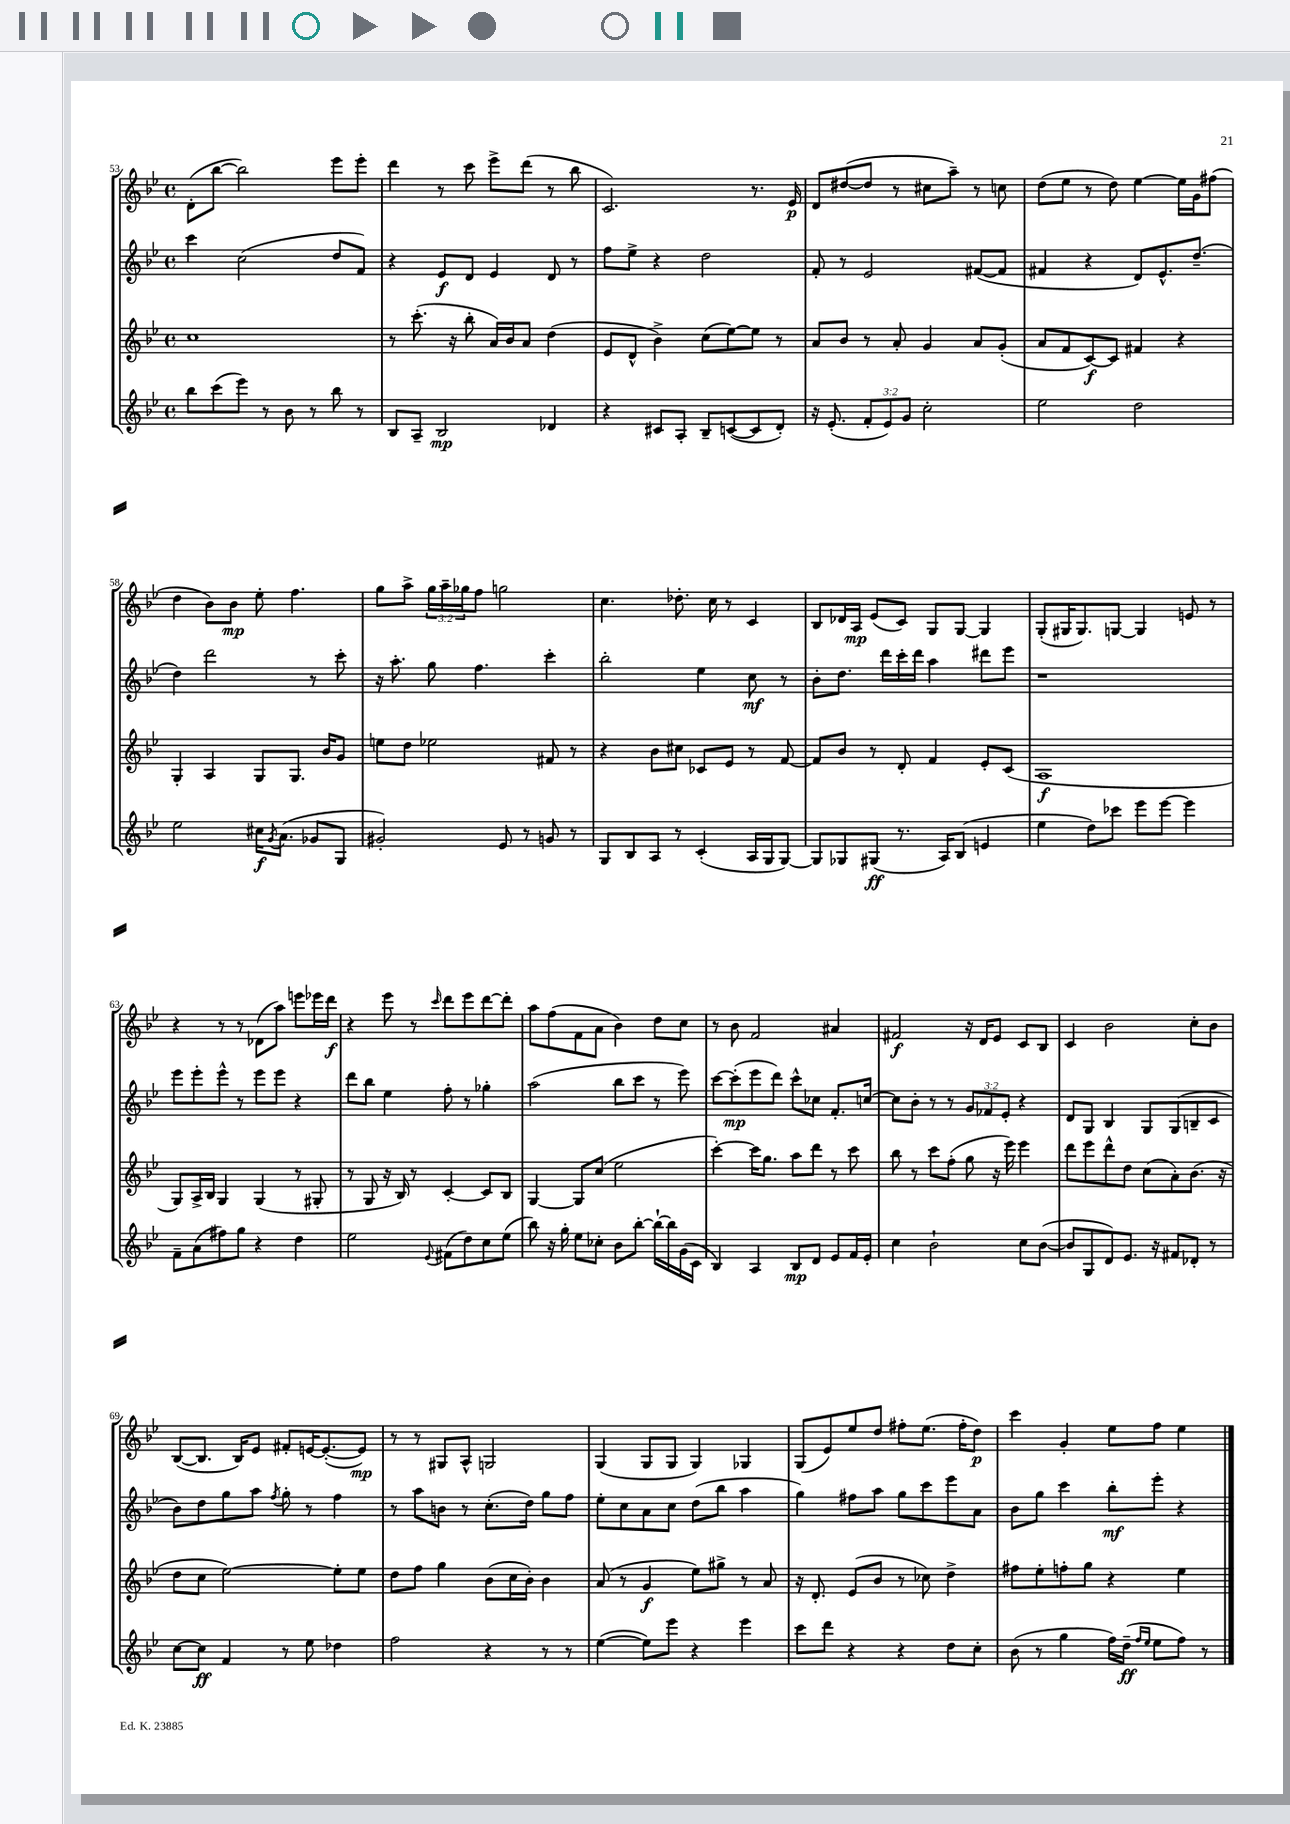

**kern	**dynam	**kern	**dynam	**kern	**dynam	**kern	**dynam
*part4	*part4	*part3	*part3	*part2	*part2	*part1	*part1
*staff4	*staff4	*staff3	*staff3	*staff2	*staff2	*staff1	*staff1
*clefG2	*	*clefG2	*	*clefG2	*	*clefG2	*
*k[b-e-]	*	*k[b-e-]	*	*k[b-e-]	*	*k[b-e-]	*
*M4/4	*	*M4/4	*	*M4/4	*	*M4/4	*
*met(c)	*	*met(c)	*	*met(c)	*	*met(c)	*
=53	=53	=53	=53	=53	=53	=53	=53
8bb-\L	.	1cc	.	4ccc\	.	(8d'\L	.
(8ccc\	.	.	.	.	.	[8bb-\J	.
8eee-\J)	.	.	.	(2cc\	.	2bb-\])	.
8r	.	.	.	.	.	.	.
8b-\	.	.	.	.	.	.	.
8r	.	.	.	.	.	.	.
8bb-\	.	.	.	8dd/L	.	8eee-\L	.
8r	.	.	.	8f/J)	.	8eee-'\J	.
=54	=54	=54	=54	=54	=54	=54	=54
8B-/L	.	8r	.	4r	.	4ddd\	.
8A~/J	.	(8.ccc'\	.	.	.	.	.
2B-/	mp	.	.	8e-/L	f	8r	.
.	.	16r	.	.	.	.	.
.	.	8bb-'\	.	8d/J	.	8ccc\	.
.	.	16a/LL)	.	4e-/	.	8eee-^\L	.
.	.	16b-/J	.	.	.	.	.
.	.	8a/J	.	.	.	(8ddd\J	.
4d-X/	.	(4dd\	.	8d/	.	8r	.
.	.	.	.	8r	.	8bb-\	.
=55	=55	=55	=55	=55	=55	=55	=55
4r	.	8e-/L	.	8ff\L	.	2.c/)	.
.	.	8d^^/J	.	8ee-^\J	.	.	.
8c#X/L	.	4b-^\)	.	4r	.	.	.
8A'/J	.	.	.	.	.	.	.
8B-~/L	.	(8cc\L	.	2dd\	.	.	.
([8cn/	.	[8ee-\)	.	.	.	.	.
8c/]	.	8ee-\J]	.	.	.	8.r	.
8d'/J)	.	8r	.	.	.	.	.
.	.	.	.	.	.	16e-/	p
=56	=56	=56	=56	=56	=56	=56	=56
16r	.	8a/L	.	8f'/	.	8d/L	.
(8.e-'/	.	.	.	.	.	.	.
.	.	8b-/J	.	8r	.	([8dd#X/	.
12f'/L	.	8r	.	2e-/	.	8dd#/J]	.
12e-/)	.	.	.	.	.	.	.
.	.	8a'/	.	.	.	8r	.
12g/J	.	.	.	.	.	.	.
2cc'\	.	4g/	.	.	.	8cc#X\L	.
.	.	.	.	.	.	8aa~\J)	.
.	.	8a/L	.	([8f#X/L	.	8r	.
.	.	(8g'/J	.	8f#/J]	.	8ccn\	.
=57	=57	=57	=57	=57	=57	=57	=57
2ee-\	.	8a/L	.	4f#X/	.	(8dd\L	.
.	.	8f/	.	.	.	8ee-\J	.
.	.	[8c/)	f	4r	.	8r	.
.	.	8c/J]	.	.	.	8dd\)	.
2dd\	.	4f#X/	.	8d/L)	.	[4ee-\	.
.	.	.	.	8.e-^^/	.	.	.
.	.	4r	.	.	.	16ee-\LL]	.
.	.	.	.	(8.dd~/J	.	16g\J	.
.	.	.	.	.	.	(8ff#X\J	.
!!LO:LB:g=z
=58	=58	=58	=58	=58	=58	=58	=58
2ee-\	.	4G'/	.	4dd\)	.	4dd\	.
.	.	4A/	.	2ddd\	.	8b-\L)	.
.	.	.	.	.	.	8b-\J	mp
16cc#X\KL	f	8G/L	.	.	.	8ee-'\	.
8qg/	.	.	.	.	.	.	.
(8.a\J	.	.	.	.	.	.	.
.	.	8.G/J	.	.	.	4.ff\	.
8g-X/L	.	.	.	8r	.	.	.
.	.	16b-/KL	.	.	.	.	.
8G/J	.	8g/J	.	8ccc'\	.	.	.
=59	=59	=59	=59	=59	=59	=59	=59
2g#X'/)	.	8een\L	.	16r	.	8gg\L	.
.	.	.	.	8.aa'\	.	.	.
.	.	8dd\J	.	.	.	8aa^\J	.
.	.	2ee-X\	.	8gg\	.	24gg\LL	.
.	.	.	.	.	.	24aa~\	.
.	.	.	.	.	.	24gg-X\J	.
.	.	.	.	4.ff\	.	8ff\J	.
8e-/	.	.	.	.	.	2ggn\	.
8r	.	.	.	.	.	.	.
8gn/	.	8f#X/	.	4ccc'\	.	.	.
8r	.	8r	.	.	.	.	.
=60	=60	=60	=60	=60	=60	=60	=60
8G/L	.	4r	.	2bb-'\	.	4.cc\	.
8B-/	.	.	.	.	.	.	.
8A/J	.	8b-\L	.	.	.	.	.
8r	.	8cc#X\J	.	.	.	8.dd-X'\	.
(4c'/	.	8c-X/L	.	4ee-\	.	.	.
.	.	.	.	.	.	16cc\	.
.	.	8e-/J	.	.	.	8r	.
16A/LL	.	8r	.	8cc\	mf	4c/	.
16G/J	.	.	.	.	.	.	.
[8G/J)	.	[8f/	.	8r	.	.	.
=61	=61	=61	=61	=61	=61	=61	=61
8G/L]	.	8f/L]	.	8b-'\L	.	8B-/L	.
8G-X/	.	8b-/J	.	8.dd\J	.	16d-X/L	.
.	.	.	.	.	.	16A/JJ	mp
(8G#X/J	ff	8r	.	.	.	(8e-/L	.
.	.	.	.	16ddd\LL	.	.	.
8.r	.	8d'/	.	16ccc'\	.	8c/J)	.
.	.	.	.	16ddd\JJ	.	.	.
.	.	4f/	.	4aa\	.	8G/L	.
16A/KL)	.	.	.	.	.	.	.
(8B-/J	.	.	.	.	.	[8G/J	.
4en/	.	8e-'/L	.	8ddd#X\L	.	4G/]	.
.	.	(8c/J	.	8eee-\J	.	.	.
=62	=62	=62	=62	=62	=62	=62	=62
4ee-\	.	1A	f	1r	.	(8G'/L	.
.	.	.	.	.	.	16G#X/K	.
.	.	.	.	.	.	8.G#/)	.
8dd\L)	.	.	.	.	.	.	.
8ccc-X\J	.	.	.	.	.	[8Gn/J	.
8eee-\L	.	.	.	.	.	4G/]	.
[8eee-\J	.	.	.	.	.	.	.
4eee-\]	.	.	.	.	.	8en/	.
.	.	.	.	.	.	8r	.
!!LO:LB:g=z
=63	=63	=63	=63	=63	=63	=63	=63
8f~\L	.	8G/L)	.	8eee-\L	.	4r	.
(8a\	.	16A^/L	.	8eee-'\	.	.	.
.	.	16B-/JJ	.	.	.	.	.
8ff#X\)	.	4G/	.	8eee-^^\J	.	8r	.
8gg\J	.	.	.	8r	.	8r	.
4r	.	(4G/	.	8eee-\L	.	(8d-X\L	.
.	.	.	.	8eee-\J	.	8aa\J)	.
4dd\	.	8r	.	4r	.	8eeen\L	.
.	.	8G#X'/	.	.	.	16eee-X\L	.
.	.	.	.	.	.	16ddd\JJ	f
=64	=64	=64	=64	=64	=64	=64	=64
2ee-\	.	8r	.	8ddd\L	.	4r	.
.	.	8G/	.	8bb-\J	.	.	.
.	.	16r	.	4ee-\	.	8eee-\	.
.	.	16B-/)	.	.	.	.	.
.	.	8r	.	.	.	8r	.
8qqe-/	.	.	.	.	.	16qqccc/	.
(8f#X\L	.	[4c'/	.	8ff'\	.	8ddd\L	.
8dd\)	.	.	.	8r	.	8eee-\	.
8cc\	.	8c/L]	.	4gg-X'\	.	[8ddd\	.
(8ee-\J	.	8B-/J	.	.	.	8ddd'\J]	.
=65	=65	=65	=65	=65	=65	=65	=65
8bb-\)	.	[4G/	.	(2aa\	.	8aa\L	.
16r	.	.	.	.	.	(8ff\	.
16gg'\	.	.	.	.	.	.	.
8ee-\L	.	8G/L]	.	.	.	8f\	.
8cc-X'\J	.	(8cc/J	.	.	.	8a\J	.
8b-\L	.	2ee-\	.	8bb-\L	.	4b-\)	.
[8bb-'\J	.	.	.	8ccc\J	.	.	.
16bb-`\LL_	.	.	.	8r	.	8dd\L	.
16bb-\]	.	.	.	.	.	.	.
(16g\	.	.	.	8eee-\)	.	8cc\J	.
16c\JJ	.	.	.	.	.	.	.
=66	=66	=66	=66	=66	=66	=66	=66
4B-/)	.	[4ccc'\)	.	[8ccc\L	.	8r	.
.	.	.	.	(8ccc'\]	mp	8b-\	.
4A/	.	16ccc\KL]	.	8eee-\	.	2f/	.
.	.	8.gg\J	.	.	.	.	.
.	.	.	.	8ddd\J)	.	.	.
8B-/L	mp	8aa\L	.	8ccc^^\L	.	.	.
8d/J	.	8ddd\J	.	8cc-X\J	.	.	.
8e-/L	.	8r	.	8.f'/L	.	4a#X/	.
16f/L	.	8ccc\	.	.	.	.	.
16e-'/JJ	.	.	.	[16ccn/Jk	.	.	.
=67	=67	=67	=67	=67	=67	=67	=67
4cc\	.	8bb-\	.	8cc\L]	.	2f#X/	f
.	.	8r	.	8b-'\J	.	.	.
2b-`\	.	8ccc\L	.	8r	.	.	.
.	.	(8ff'\J	.	8r	.	.	.
.	.	8gg\	.	12g/L	.	16r	.
.	.	.	.	.	.	16d/KL	.
.	.	.	.	12f-X/	.	.	.
.	.	16r	.	.	.	8e-/J	.
.	.	.	.	12e-'/J	.	.	.
.	.	16eee-\)	.	.	.	.	.
8cc\L	.	4eee-\	.	4r	.	8c/L	.
([8b-\J	.	.	.	.	.	8B-/J	.
=68	=68	=68	=68	=68	=68	=68	=68
8b-/L]	.	8ddd\L	.	8d/L	.	4c/	.
8G/	.	8eee-\	.	8G/J	.	.	.
8d/)	.	8ddd^^\	.	4B-/	.	2b-\	.
8.e-/J	.	8dd\J	.	.	.	.	.
.	.	(8cc\L	.	8G/L	.	.	.
16r	.	.	.	.	.	.	.
8f#X/L	.	8a'\)	.	(8G/	.	.	.
8d-X'/J	.	(8.b-\J	.	8Bn~/	.	8cc'\L	.
8r	.	.	.	8c/J	.	8b-\J	.
.	.	16r	.	.	.	.	.
!!LO:LB:g=z
=69	=69	=69	=69	=69	=69	=69	=69
[8cc\L	.	8dd\L	.	8b-\L)	.	([8B-/L	.
8cc\J]	ff	8cc\J	.	8dd\	.	8.B-/J]	.
4f/	.	[2ee-\)	.	8gg\	.	.	.
.	.	.	.	.	.	16B-/KL)	.
.	.	.	.	8aa\J	.	8e-/J	.
.	.	.	.	8qff/	.	.	.
8r	.	.	.	8gg'\	.	8f#X'/L	.
8ee-\	.	.	.	8r	.	[16en/K	.
.	.	.	.	.	.	(8.e'/_	.
4dd-X\	.	8ee-'\L]	.	4ff\	.	.	.
.	.	8ee-\J	.	.	.	8e/J])	mp
=70	=70	=70	=70	=70	=70	=70	=70
2ff\	.	8dd\L	.	8r	.	8r	.
.	.	8ff\J	.	8aa\L	.	8r	.
.	.	4gg\	.	8bn\J	.	8G#X/L	.
.	.	.	.	8r	.	8A^^/J	.
4r	.	(8b-\L	.	(8.cc'\L	.	2Gn/	.
.	.	16cc\L	.	.	.	.	.
.	.	16b-'\JJ)	.	16dd\Jk)	.	.	.
8r	.	4b-\	.	8gg\L	.	.	.
8r	.	.	.	8ff\J	.	.	.
=71	=71	=71	=71	=71	=71	=71	=71
([4ee-\	.	(8a/	.	8ee-'\L	.	(4G/	.
.	.	8r	.	8cc\	.	.	.
8ee-\L])	.	4g/	f	8a\	.	8G/L	.
8eee-\J	.	.	.	8cc\J	.	8G/J	.
4r	.	8ee-\L)	.	(8dd\L	.	4G/)	.
.	.	8gg#X^\J	.	8bb-\J	.	.	.
4eee-\	.	8r	.	4aa\	.	4G-X/	.
.	.	8a/	.	.	.	.	.
=72	=72	=72	=72	=72	=72	=72	=72
8ccc\L	.	16r	.	4gg\)	.	(8G/L	.
.	.	8.d'/	.	.	.	.	.
8ddd\J	.	.	.	.	.	8e-/)	.
4r	.	(8e-/L	.	8ff#X\L	.	8ee-/	.
.	.	8b-/J	.	8aa\J	.	8dd/J	.
4r	.	8r	.	8gg\L	.	8ff#X'\L	.
.	.	8cc-X\)	.	8ccc\	.	(8.ee-\J	.
8dd\L	.	4dd^\	.	8eee-\	.	.	.
.	.	.	.	.	.	16ff#'\KL	.
8cc'\J	.	.	.	8a\J	.	8dd\J)	p
=73	=73	=73	=73	=73	=73	=73	=73
(8b-\	.	8ff#X\L	.	8b-\L	.	4ccc\	.
8r	.	8ee-'\	.	8gg\J	.	.	.
4gg\	.	8ffn'\	.	4ccc\	.	4g'/	.
.	.	8gg\J	.	.	.	.	.
16ff\LL)	.	4r	.	8bb-'\L	mf	8ee-\L	.
(16dd~\JJ	ff	.	.	.	.	.	.
16qqff/LL	.	.	.	.	.	.	.
16qqee-/JJ	.	.	.	.	.	.	.
8ee-\L	.	.	.	8eee-'\J	.	8ff\J	.
8ff\J)	.	4ee-\	.	4r	.	4ee-\	.
8r	.	.	.	.	.	.	.
==	==	==	==	==	==	==	==
*-	*-	*-	*-	*-	*-	*-	*-
